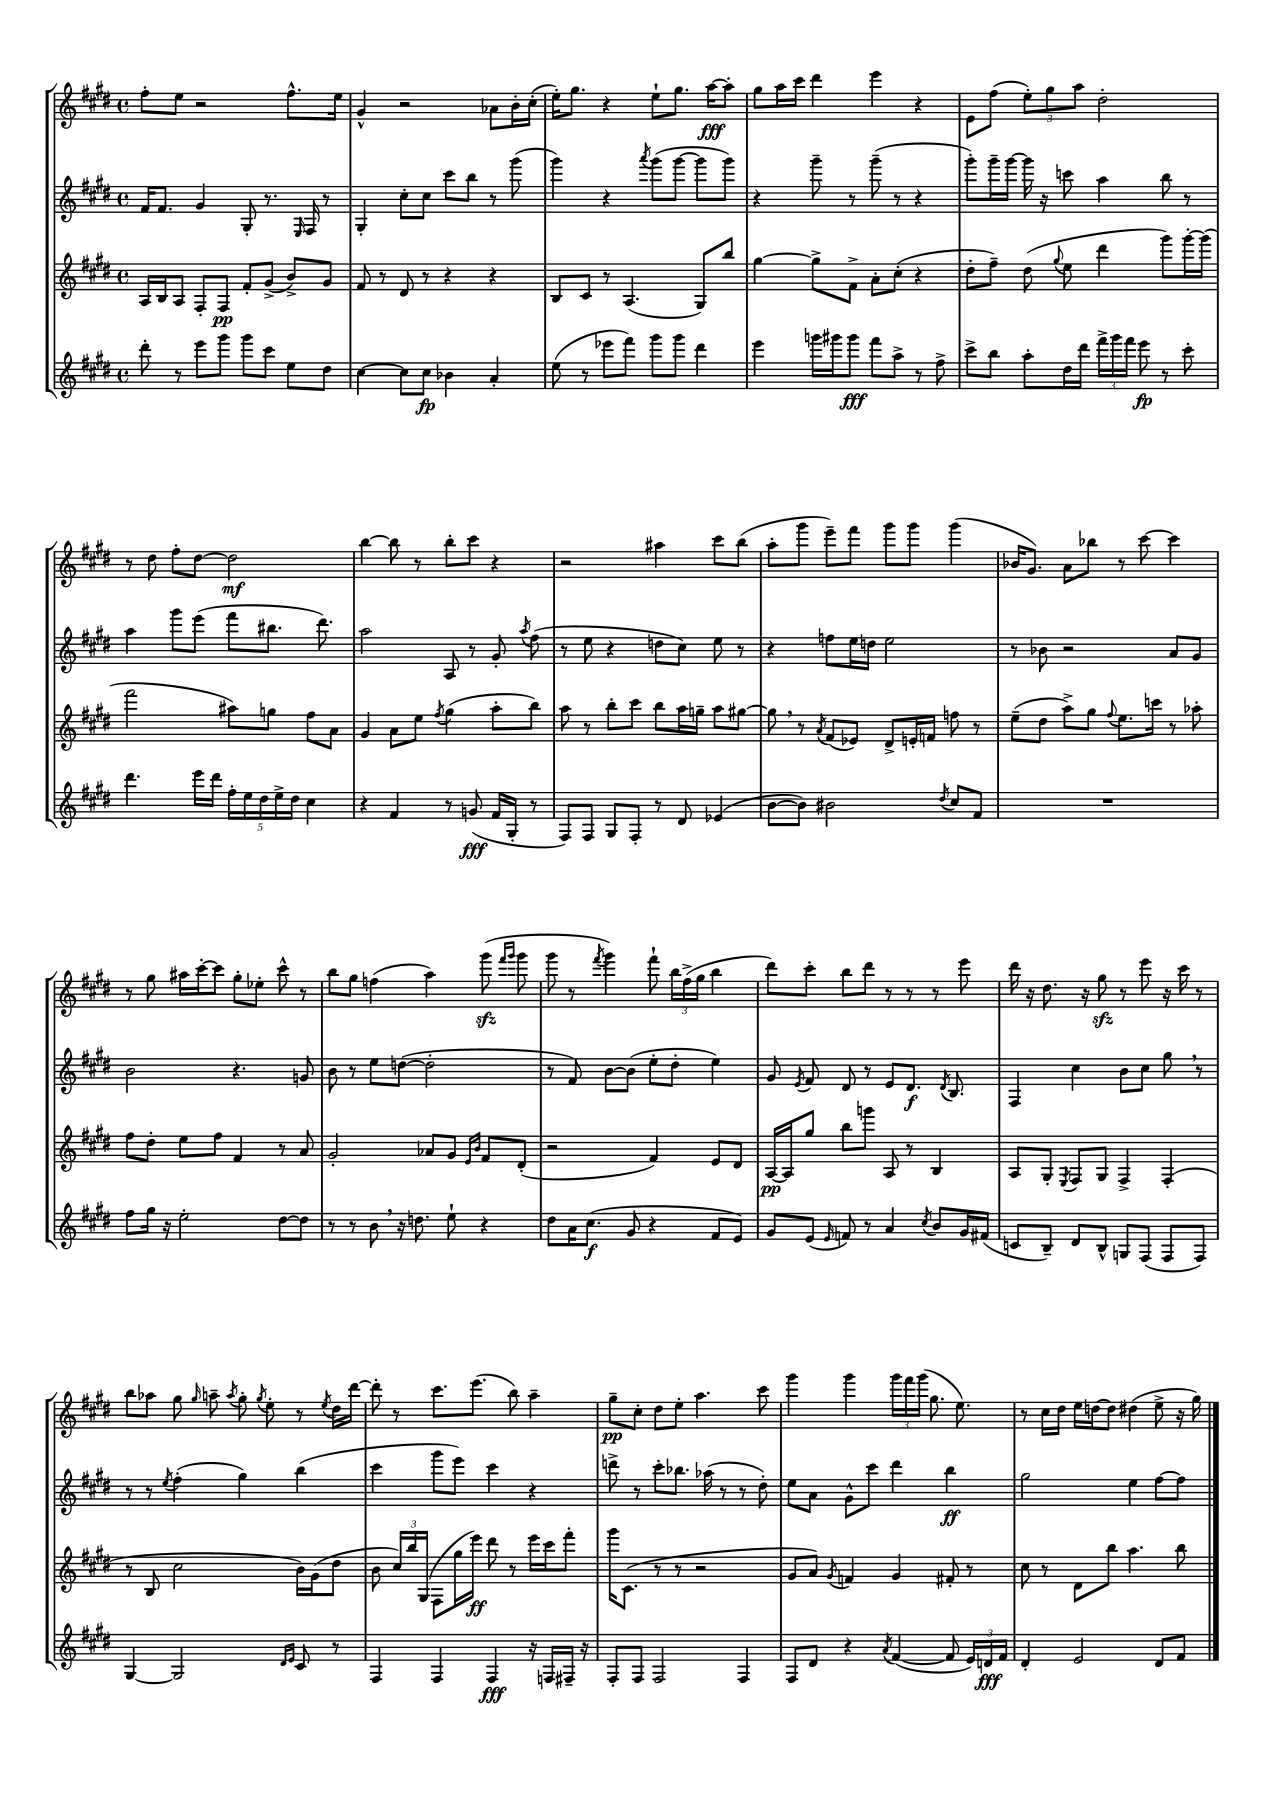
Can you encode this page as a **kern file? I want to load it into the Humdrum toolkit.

**kern	**kern	**kern	**kern
*staff4	*staff3	*staff2	*staff1
*clefG2	*clefG2	*clefG2	*clefG2
*k[f#c#g#d#]	*k[f#c#g#d#]	*k[f#c#g#d#]	*k[f#c#g#d#]
*M4/4	*M4/4	*M4/4	*M4/4
*met(c)	*met(c)	*met(c)	*met(c)
8ddd#'	16A	16f#	8ff#'
.	16B	8.f#	.
8r	8A	.	8ee
8eee	8F#'	4g#	2r
8ggg#	8F#	.	.
8ggg#	8f#'	8G#'	.
8ccc#	(8g#^	8.r	.
8ee	8b^)	.	8.ff#^^
.	.	16qqE	.
.	.	16F#	.
8dd#	8g#	8r	.
.	.	.	16ee
=	=	=	=
[4cc#	8f#	4G#'	4g#^^
.	8r	.	.
8cc#]	8d#	8cc#'	2r
8cc#	8r	8cc#	.
4b-	4r	8ccc#	.
.	.	8bb	.
4a'	4r	8r	8a-
.	.	(8ggg#	16b'
.	.	.	(16cc#'
=	=	=	=
(8ee	8B	4ggg#)	16ee')
.	.	.	8.gg#
8r	8c#	.	.
8eee-	8r	4r	4r
8fff#)	(4.A	.	.
.	.	8qaaa	.
8ggg#	.	(8ggg#	8ee`
8ggg#	.	[8ggg#	8.gg#
4ddd#	8G#)	8ggg#]	.
.	.	.	[16aa
.	8bb	8ggg#)	8aa']
=	=	=	=
4eee	[4gg#	4r	8gg#
.	.	.	16aa
.	.	.	16ccc#
16ggg	8gg#^]	8ggg#~	4ddd#
16ggg#	.	.	.
8ggg#	8f#^	8r	.
8fff#	8a'	(8ggg#~	4eee
8aa^	(8cc#'	8r	.
8r	4r	4r	4r
8ff#^	.	.	.
=	=	=	=
8ccc#^	8dd#'	8ggg#')	8e
8bb	8ff#~)	16ggg#~	(8ff#
.	.	[16ggg#	.
8aa'	(8dd#	16ggg#]	12ee')
.	.	16r	.
.	.	.	12gg#
.	8qqgg#	.	.
16dd#	8ee	8ccc	.
.	.	.	12aa
16ddd#	.	.	.
24fff#^	4ddd#	4aa	2dd#'
24ggg#	.	.	.
24fff#	.	.	.
8eee	.	.	.
8r	8ggg#)	8bb	.
8ccc#'	[16ggg#'	8r	.
.	(16ggg#]	.	.
=	=	=	=
4.ddd#	2fff#	4aa	8r
.	.	.	8dd#
.	.	8ggg#	8ff#'
16eee	.	(8eee	[8dd#
16ddd#	.	.	.
20ff#'	8aa#)	8fff#	2dd#]
20ee	.	.	.
20dd#	.	.	.
.	8gg	8.bb#	.
20ee^	.	.	.
20dd#	.	.	.
4cc#	8ff#	.	.
.	.	8.ddd#)	.
.	8a	.	.
=	=	=	=
4r	4g#	2aa	[4bb
4f#	8a	.	8bb]
.	8ee	.	8r
.	8qff#	.	.
8r	(4gg#	8A	8bb'
(8g	.	8r	8ccc#
16f#	8aa'	8g#'	4r
16G#'	.	.	.
.	.	8qaa	.
8r	8bb)	(8ff#	.
=	=	=	=
8F#)	8aa	8r	2r
8F#	8r	8ee	.
8G#	8bb'	4r	.
8F#'	8ccc#	.	.
8r	8bb	8dd	4aa#
8d#	16aa	8cc#)	.
.	16gg~	.	.
(4e-	8aa	8ee	8ccc#
.	[8gg#	8r	(8bb
=	=	=	=
[8b	8gg#]	4r	8aa'
8b])	8r	.	8ggg#
.	8qa	.	.
2b#	(8f#	8ff	8eee~)
.	8e-)	16ee	8fff#
.	.	16dd	.
.	8d#^	2ee	8ggg#
.	16e'	.	8ggg#
.	16f	.	.
8qdd#	.	.	.
8cc#	8ff	.	(4ggg#
8f#	8r	.	.
=	=	=	=
1r	(8ee~	8r	16b-
.	.	.	8.g#)
.	8dd#	8b-	.
.	8aa^)	2r	8a
.	8gg#	.	8bb-
.	8qqff#	.	.
.	8.ee	.	8r
.	.	.	[8ccc#
.	16ccc	.	.
.	8r	8a	4ccc#]
.	8aa-'	8g#	.
=	=	=	=
8ff#	8ff#	2b	8r
16gg#	8dd#'	.	8gg#
16r	.	.	.
2ee'	8ee	.	16aa#
.	.	.	[16ccc#'
.	8ff#	.	8ccc#]
.	4f#	4.r	8gg#'
.	.	.	8ee-'
[8dd#	8r	.	8ccc#^^
8dd#]	8a	8g	8r
=	=	=	=
8r	2g#'	8b	8bb
8r	.	8r	8gg#
8b	.	8ee	(4ff
16r	.	([8dd	.
8.dd	.	.	.
.	8a-	2dd']	4aa)
8ee`	8g#	.	.
.	16qqe	.	.
.	16qqb	.	.
4r	8f#	.	(8ggg#
.	.	.	16qqfff#
.	.	.	16qqggg#
.	(8d#'	.	8ggg#
=	=	=	=
8dd#	2r	8r	8ggg#
16a	.	8f#)	8r
(8.cc#	.	.	.
.	.	.	8qfff#
.	.	[8b	4ggg#)
8g#	.	(8b]	.
4r	4f#)	8ee'	8fff#`
.	.	8dd#'	24bb
.	.	.	(24ff#^
.	.	.	24gg#
8f#	8e	4ee)	4bb
8e)	8d#	.	.
=	=	=	=
8g#	[16A	8g#	8ddd#)
.	16A]	.	.
.	.	8qe	.
(8e	8gg#	8f#	8ccc#'
16qqe	.	.	.
8f)	8bb	8d#	8bb
8r	8ggg	8r	8ddd#
4a	8A	8e	8r
.	8r	8.d#	8r
8qcc#	.	.	.
8b	4B	.	8r
.	.	8qd#	.
.	.	8.B	.
16g#	.	.	8eee
(16f#	.	.	.
=	=	=	=
8c	8A	4F#	16ddd#
.	.	.	16r
8B~)	8G#'	.	8.dd#
.	8qE	.	.
8d#	8F#	4cc#	.
.	.	.	16r
8B^^	8G#	.	8gg#
8G	4F#^	8b	8r
(8F#	.	8cc#	8eee
8F#	(4F#'	8gg#	16r
.	.	.	16ccc#
8F#)	.	8r	8r
=	=	=	=
[4G#	8r	8r	8bb
.	8B	8r	8aa-
.	.	8qee	.
2G#]	2cc#	(4ff#'	8gg#
.	.	.	16qqgg#
.	.	.	8aa~
.	.	.	8qaa
.	.	4gg#)	8gg#'
.	.	.	8qgg#
.	.	.	8ee'
16qqd#	.	.	.
16qqe	.	.	.
8c#	16b)	(4bb	8r
.	(16g#	.	.
.	.	.	8qee
8r	8dd#	.	16dd#
.	.	.	[16ddd#
=	=	=	=
4F#	8b	4ccc#	8ddd#']
.	24cc#)	.	8r
.	24bb	.	.
.	(24G#	.	.
4F#	8F#	8ggg#	8.ccc#
.	16gg#	8eee)	.
.	16eee)	.	(8.eee
4F#	8ddd#	4ccc#	.
.	8r	.	8bb)
16r	16eee	4r	4aa~
16F	16ccc#	.	.
16F#~	8fff#'	.	.
16r	.	.	.
=	=	=	=
8F#'	16ggg#	8ddd^	8gg#~
.	(8.c#	.	.
8F#	.	8r	8cc#'
2F#	8r	8ccc#'	8dd#
.	8r	8.bb-	8ee'
.	2r	.	4.aa
.	.	(16aa-	.
.	.	8r	.
4F#	.	8r	.
.	.	8dd#')	8ccc#
=	=	=	=
8F#	8g#	8ee	4ggg#
8d#	8a)	8a	.
.	8qg#	.	.
4r	4f	8g#^^	4ggg#
.	.	8ccc#	.
8qa	.	.	.
([4f#	4g#	4ddd#	24ggg#
.	.	.	24fff#
.	.	.	(24ggg#
.	.	.	8.gg#
8f#]	8f#'	4bb	.
.	.	.	8.ee)
24e)	8r	.	.
24d	.	.	.
24f#	.	.	.
=	=	=	=
4d#'	8cc#	2gg#	8r
.	8r	.	16cc#
.	.	.	16dd#
2e	8d#	.	16ee
.	.	.	[16dd
.	8bb	.	8dd]
.	4.aa	4ee	(4dd#
8d#	.	[8ff#	8ee^
8f#	8bb	8ff#]	16r
.	.	.	16gg#)
==	==	==	==
*-	*-	*-	*-
